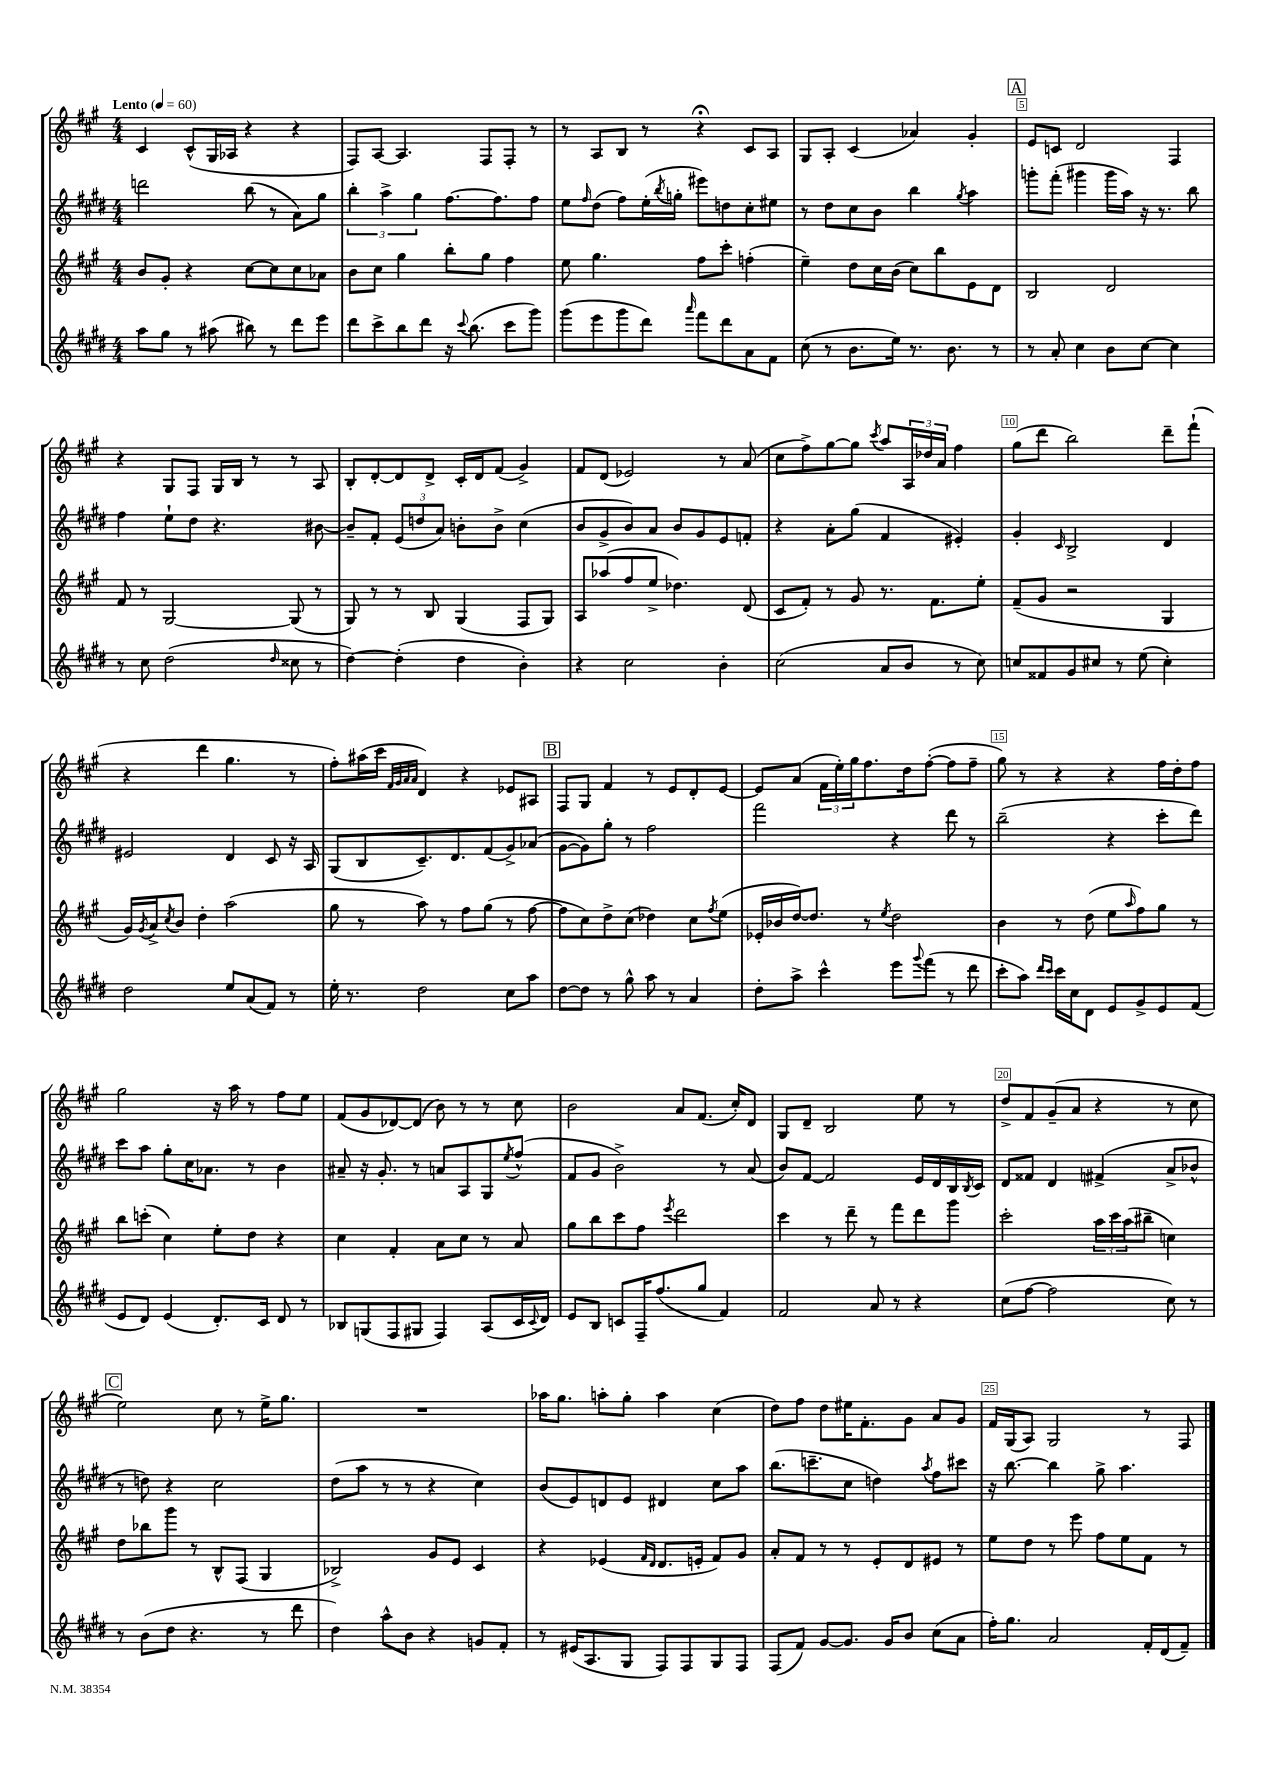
<<
\new StaffGroup <<
\new Staff = "s0" {
    \clef treble \key a \major \numericTimeSignature \time 4/4 \tempo "Lento" 4 = 60
    cis'4 cis'8-^( gis16 aes16 r4 r4 |
    fis8) a8~ a4. fis8 fis8-. r8 |
    r8 a8 b8 r8 r4\fermata cis'8 a8 |
    gis8 a8-. cis'4( aes'4) gis'4-. |
    \mark \markup { \box "A" } e'8 c'8 d'2 fis4 |
    r4 gis8 fis8 gis16 b16 r8 r8 a8 |
    b8-. d'8~-. d'8 d'8-> cis'16-. d'16 fis'8( gis'4->) |
    fis'8 d'8( ees'2) r8 a'8( |
    cis''8 fis''8->) gis''8~ gis''8 \acciaccatura { cis'''8 } a''8 \tuplet 3/2 { a16 des''16 a'16 } fis''4 |
    gis''8( d'''8 b''2) d'''8-- fis'''8-!( |
    r4 d'''4 gis''4. r8 |
    fis''8-.) ais''16( cis'''16 \grace { fis'32 gis'32 a'32 a'32 } d'4) r4 ees'8 ais8 |
    \mark \markup { \box "B" } fis8 gis8 fis'4 r8 e'8 d'8-. e'8~ |
    e'8 a'8( \tuplet 3/2 { fis'16 e''16-.) gis''16 } fis''8. d''16 fis''8~-.( fis''8 fis''8-- |
    gis''8) r8 r4 r4 fis''16 d''16-. fis''8 |
    gis''2 r16 a''16 r8 fis''8 e''8 |
    fis'8( gis'8 des'8~) des'8( b'8) r8 r8 cis''8 |
    b'2 a'8 fis'8.( cis''16-.) d'8 |
    gis8 d'8-- b2 e''8 r8 |
    d''8-> fis'8 gis'8--( a'8 r4 r8 cis''8 |
    \mark \markup { \box "C" } e''2) cis''8 r8 e''16-> gis''8. |
    R1 |
    aes''16 gis''8. a''8-. gis''8-. a''4 cis''4( |
    d''8) fis''8 d''8 eis''16 fis'8.-. gis'8 a'8 gis'8 |
    fis'16 gis16( a8) gis2 r8 fis8 \bar "|." |
}
\new Staff = "s1" {
    \clef treble \key e \major \numericTimeSignature \time 4/4
    d'''2 b''8( r8 a'8) gis''8 |
    \tuplet 3/2 { b''4-. a''4-> gis''4 } fis''8.~ fis''8. fis''8 |
    e''8 \grace { fis''16 } dis''8( fis''8) e''16-.( \acciaccatura { b''8 } g''16-. eis'''8) d''8 cis''8-. eis''8 |
    r8 dis''8 cis''8 b'8 b''4 \acciaccatura { gis''8 } a''4 |
    \mark \markup { \box "A" } g'''8-. fis'''8-.( gis'''4 gis'''16 a''16) r16 r8. b''8 |
    fis''4 e''8-! dis''8 r4. bis'8~ |
    bis'8-- fis'8-. \tuplet 3/2 { e'8( d''8 a'8) } b'8-. b'8-> cis''4( |
    b'8 gis'8-> b'8) a'8 b'8 gis'8 e'8 f'8-. |
    r4 a'8-. gis''8( fis'4 eis'4-.) |
    gis'4-. \grace { cis'16 } b2-> dis'4 |
    eis'2 dis'4 cis'8 r16 a16 |
    gis8( b8 cis'8.--) dis'8. fis'8( gis'8->) aes'8( |
    \mark \markup { \box "B" } gis'8~ gis'8) gis''8-. r8 fis''2 |
    fis'''2 r4 dis'''8 r8 |
    b''2--( r4 cis'''8-. dis'''8) |
    cis'''8 a''8 gis''8-. cis''16 aes'8. r8 b'4 |
    ais'8-- r16 gis'8.-. r8 a'8 a8 gis8 \acciaccatura { e''8 } fis''8-^( |
    fis'8 gis'8 b'2->) r8 a'8( |
    b'8) fis'8~ fis'2 e'16 dis'16 b16 \acciaccatura { b8 } cis'16 |
    dis'8 fisis'8 dis'4 fis'4->( a'8-> bes'8-^ |
    \mark \markup { \box "C" } r8 d''8) r4 cis''2 |
    dis''8( a''8 r8 r8 r4 cis''4) |
    b'8( e'8) d'8 e'8 dis'4 cis''8 a''8 |
    b''8.( c'''8.-- cis''8 d''4) \acciaccatura { a''8 } fis''8 cis'''8 |
    r16 b''8.~ b''4 gis''8-> a''4. \bar "|." |
}
\new Staff = "s2" {
    \clef treble \key a \major \numericTimeSignature \time 4/4
    b'8 gis'8-. r4 cis''8~ cis''8 cis''8 aes'8 |
    b'8 cis''8 gis''4 b''8-. gis''8 fis''4 |
    e''8 gis''4. fis''8 cis'''8-. f''4-.( |
    e''4--) d''8 cis''16 b'16( cis''8) b''8 e'8 d'8 |
    \mark \markup { \box "A" } b2 d'2 |
    fis'8 r8 gis2~ gis8( r8 |
    gis8) r8 r8 b8 gis4( fis8 gis8) |
    a8 aes''8( fis''8 e''8-> des''4.) d'8( |
    cis'8 fis'8-.) r8 gis'8 r8. fis'8. e''8-. |
    fis'8--( gis'8 r2 gis4 |
    gis'16) \acciaccatura { gis'8 } a'16-> \acciaccatura { cis''8 } b'8 d''4-. a''2( |
    gis''8 r8 a''8) r8 fis''8 gis''8( r8 fis''8~ |
    \mark \markup { \box "B" } fis''8 cis''8) d''8-> cis''8( des''4) cis''8 \acciaccatura { fis''8 } e''8( |
    ees'16-. bes'16 d''16~) d''8. r8 \acciaccatura { e''8 } d''2 |
    b'4 r8 d''8( e''8 \grace { a''16 } fis''8) gis''8 r8 |
    b''8 c'''8-.( cis''4) e''8-. d''8 r4 |
    cis''4 fis'4-. a'8 cis''8 r8 a'8 |
    gis''8 b''8 cis'''8 fis''8 \acciaccatura { e'''8 } d'''2 |
    cis'''4 r8 d'''8-- r8 fis'''8 d'''8 gis'''8 |
    cis'''2-. \tuplet 3/2 { a''16 cis'''16 a''16( } bis''8-- c''4) |
    \mark \markup { \box "C" } d''8 bes''8 gis'''8 r8 b8-^ fis8( gis4 |
    bes2->) gis'8 e'8 cis'4 |
    r4 ees'4( \grace { fis'16 d'16 } d'8. e'16-. fis'8) gis'8 |
    a'8-. fis'8 r8 r8 e'8-. d'8 eis'8 r8 |
    e''8 d''8 r8 e'''8 fis''8 e''8 fis'8 r8 \bar "|." |
}
\new Staff = "s3" {
    \clef treble \key e \major \numericTimeSignature \time 4/4
    a''8 gis''8 r8 ais''8( bis''8) r8 dis'''8 e'''8 |
    dis'''8 cis'''8-> b''8 dis'''8 r16 \appoggiatura { cis'''8 } b''8.( cis'''8 gis'''8) |
    gis'''8( e'''8 gis'''8 dis'''8) \grace { a'''16 } fis'''8 dis'''8 a'8 fis'8 |
    cis''8( r8 b'8. e''16) r8. b'8. r8 |
    \mark \markup { \box "A" } r8 a'8-. cis''4 b'8 cis''8~ cis''4 |
    r8 cis''8 dis''2( \grace { dis''16 } cisis''8 r8 |
    dis''4~) dis''4-.( dis''4 b'4-.) |
    r4 cis''2 b'4-. |
    cis''2( a'8 b'8 r8 cis''8) |
    c''8 fisis'8 gis'8 cis''8 r8 e''8( cis''4-.) |
    dis''2 e''8 a'8( fis'8) r8 |
    e''16-. r8. dis''2 cis''8 a''8 |
    \mark \markup { \box "B" } dis''8~ dis''8 r8 gis''8-^ a''8 r8 a'4 |
    dis''8-. a''8-> cis'''4-^ e'''8 \appoggiatura { gis'''8 } fis'''8( r8 dis'''8 |
    cis'''8-. a''8) \grace { dis'''16 cis'''16 } cis'''16 cis''16 dis'8 e'8 gis'8-> e'8 fis'8( |
    e'8 dis'8) e'4( dis'8.-.) cis'16 dis'8 r8 |
    bes8 g8( fis8 gis8 fis4) a8( cis'16 \appoggiatura { cis'8 } dis'16) |
    e'8 b8 c'8 fis16-- fis''8.( gis''8 fis'4) |
    fis'2 a'8 r8 r4 |
    cis''8( fis''8~ fis''2 cis''8) r8 |
    \mark \markup { \box "C" } r8 b'8( dis''8 r4. r8 dis'''8 |
    dis''4) a''8-^ b'8 r4 g'8 fis'8-. |
    r8 eis'16( a8. gis8 fis8) fis8 gis8 fis8 |
    fis8( fis'8) gis'8~ gis'8. gis'16 b'8 cis''8( a'8 |
    fis''16-.) gis''8. a'2 fis'16-. dis'16( fis'8--) \bar "|." |
}
>>
>>
\layout { \context { \Score \override BarNumber.break-visibility = ##(#f #t #t) barNumberVisibility = #(every-nth-bar-number-visible 5) \override BarNumber.stencil = #(make-stencil-boxer 0.1 0.3 ly:text-interface::print) } }
